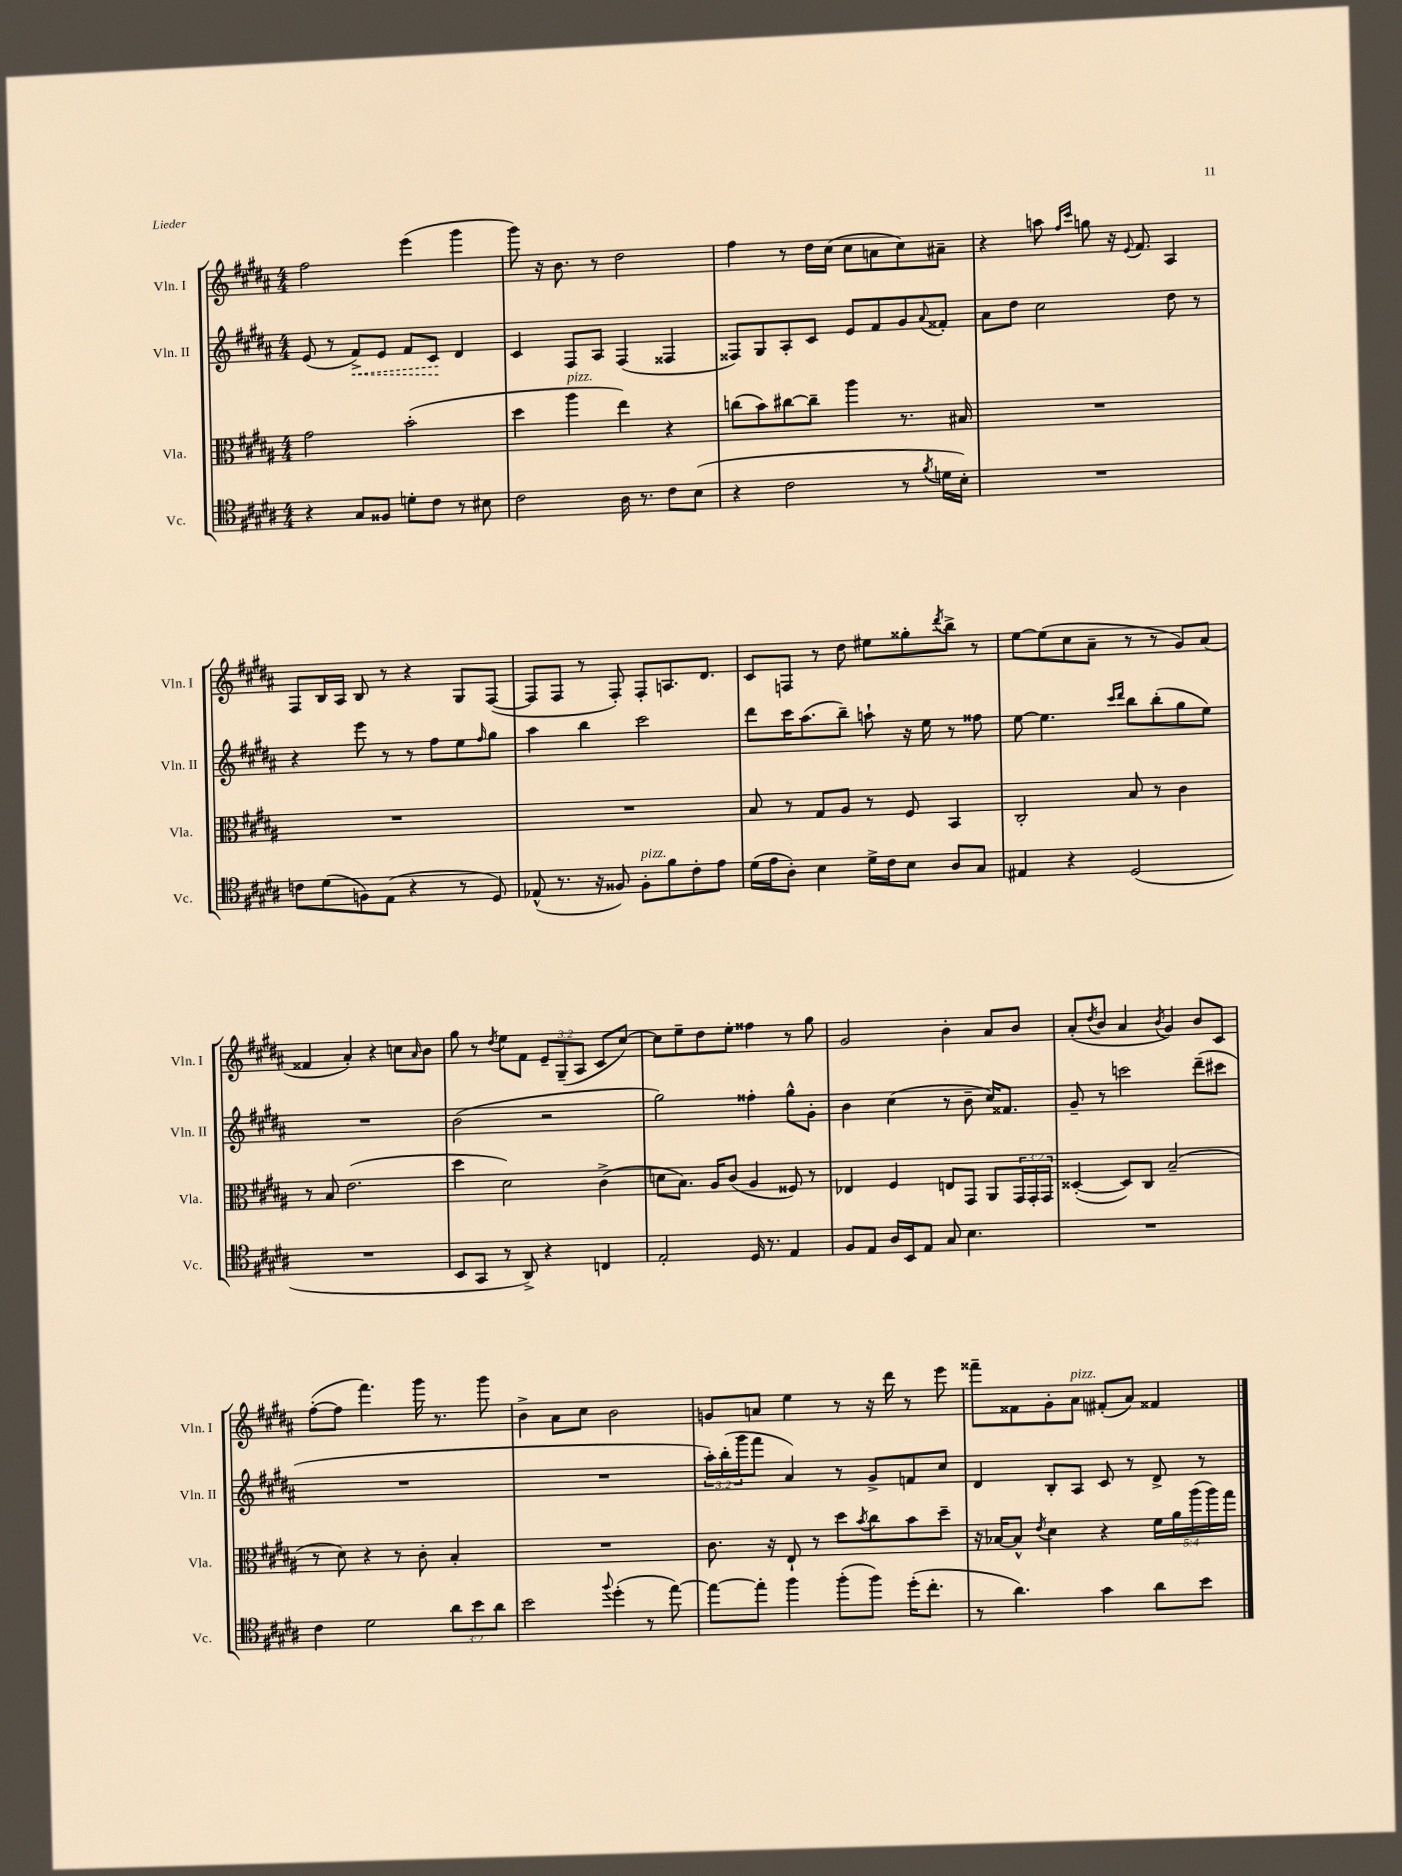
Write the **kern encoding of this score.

**kern	**kern	**kern	**dynam	**kern
*part4	*part3	*part2	*part2	*part1
*staff4	*staff3	*staff2	*staff2	*staff1
*I"Vc.	*I"Vla.	*I"Vln. II	*	*I"Vln. I
*I'Vc.	*I'Vla.	*I'Vln. II	*	*I'Vln. I
*clefC4	*clefC3	*clefG2	*	*clefG2
*k[f#c#g#d#a#]	*k[f#c#g#d#a#]	*k[f#c#g#d#a#]	*	*k[f#c#g#d#a#]
*M4/4	*M4/4	*M4/4	*	*M4/4
=8	=8	=8	=8	=8
4r	2g#\	(8e/	.	2ff#\
.	.	8r	.	.
!	!	!	!LO:HP:b	!
8G#/L	.	8f#^/L)	<	.
8F##X/J	.	8e/J	.	.
8dn'\L	(2b'\	8f#/L	.	(4eee\
8c#\J	.	8c#/J	.	.
8r	.	4d#/	[	4ggg#\
8B#X\	.	.	.	.
=9	=9	=9	=9	=9
2c#\	4dd#\	4c#/	.	8ggg#\)
.	.	.	.	16r
.	.	.	.	8.b\
!	!LO:TX:a:i:t=pizz.	!	!	!
.	4aa#\	8F#/L	.	.
.	.	8A#/J	.	8r
16A#\	4ee\)	(4F#/	.	2dd#\
8.r	.	.	.	.
8c#\L	4r	4F##X/	.	.
(8B\J	.	.	.	.
=10	=10	=10	=10	=10
4r	(8ccn\L	8F##X/L)	.	4ff#\
.	8b\)	8G#/	.	.
2c#\	[8cc#X\	8A#'/	.	8r
.	8cc#~\J]	8c#/J	.	16dd#\LL
.	.	.	.	(16cc#\JJ
.	4aa#\	8e/L	.	8cc#\L
.	.	8f#/	.	8an\
8r	8.r	8g#/	.	8cc#\)
8qf#/	.	8qqa#/	.	.
16dn\LL	.	8f##X'/J	.	8a#X~\J
16B'\JJ)	16B#X/	.	.	.
=11	=11	=11	=11	=11
1r	1r	8a#\L	.	4r
.	.	8dd#\J	.	.
.	.	2cc#\	.	8aan\
.	.	.	.	16qqff#/LL
.	.	.	.	16qqccc#/JJ
.	.	.	.	8ggn\
.	.	.	.	16r
.	.	.	.	8qqe/
.	.	.	.	8.f#/
.	.	8dd#\	.	4A#/
.	.	8r	.	.
!!LO:LB:g=z
=12	=12	=12	=12	=12
8cn\L	1r	4r	.	8F#/L
(8d#\	.	.	.	16B/L
.	.	.	.	16A#/JJ
8Fn\)	.	8eee\	.	8B/
(8E\J	.	8r	.	8r
4r	.	8r	.	4r
.	.	8ff#\L	.	.
8r	.	8ee\	.	8G#/L
.	.	16qqff#/	.	.
8D#/)	.	8gg#\J	.	([8F#/J
=13	=13	=13	=13	=13
(8E-X^^/	1r	4aa#\	.	8F#/L]
8.r	.	.	.	8F#/J
.	.	4bb\	.	8r
16r	.	.	.	.
8F##X/)	.	.	.	8F#'/)
!LO:TX:a:i:t=pizz.	!	!	!	!
8F##'\L	.	2ccc#\	.	8F#'/L
8f#\	.	.	.	8.An/
8c#'\	.	.	.	.
.	.	.	.	8.d#/J
8e\J	.	.	.	.
=14	=14	=14	=14	=14
(16d#\LL	8B/	8ddd#\L	.	8c#/L
16e\J	.	.	.	.
8A#'\J)	8r	16ccc#\K	.	8Fn/J
.	.	(8.aa#\	.	.
4B\	8G#/L	.	.	8r
.	8A#/J	8bb~\J)	.	8dd#\
16d#^\LL	8r	8aan`\	.	8ee#X\L
16c#\J	.	.	.	.
8B\J	8F#/	16r	.	8gg##X'\
.	.	16ee\	.	.
.	.	.	.	8qddd#/
8A#/L	4BB/	8r	.	8bb^\J
8G#/J	.	8ff##X\	.	8r
=15	=15	=15	=15	=15
4E#X/	2C#'/	[8ee\	.	[8ee\L
.	.	4.ee\]	.	(8ee\]
4r	.	.	.	8cc#\
.	.	.	.	8a#~\J
.	.	16qqccc#/LL	.	.
.	.	16qqddd#/JJ	.	.
(2D#/	8B/	8bb\L	.	8r
.	8r	(8bb'\	.	8r
.	4c#\	8gg#\	.	8g#/L)
.	.	8ee\J)	.	(8a#/J
!!LO:LB:g=z
=16	=16	=16	=16	=16
1r	8r	1r	.	4f##X/
.	8B/	.	.	.
.	(2.e\	.	.	4a#'/)
.	.	.	.	4r
.	.	.	.	8ccn\L
.	.	.	.	16qqa#/
.	.	.	.	8b\J
=17	=17	=17	=17	=17
8BB/L	4dd#\	(2b\	.	8gg#\
8GG#/J	.	.	.	8r
.	.	.	.	8qdd#/
8r	2d#\)	.	.	8ee\L
8AA#^/)	.	.	.	8f#\J
4r	.	2r	.	12e~/L
.	.	.	.	(12G#~/
.	.	.	.	12A#/J
4Cn/	(4c#^\	.	.	8c#/L
.	.	.	.	[8cc#/J)
=18	=18	=18	=18	=18
2E'/	8dn\L	2gg#\)	.	8cc#\L]
.	8.B\J)	.	.	8ee~\
.	.	.	.	8dd#\
.	16A#/KL	.	.	.
.	(8c#/J	.	.	8ee'\J
16D#/	4A#/	4ff##X'\	.	4ff##X\
8.r	.	.	.	.
4E/	8F##X/)	8gg#^^\L	.	8r
.	8r	8g#'\J	.	8gg#\
=19	=19	=19	=19	=19
8F#/L	4E-X/	4b\	.	2g#/
8E/J	.	.	.	.
16A#/LL	4F#/	(4cc#\	.	.
16BB/J	.	.	.	.
8E/J	.	.	.	.
8G#/	8En/L	8r	.	4b'\
4.B\	8GG#/J	8b~\	.	.
.	8AA#/L	16cc#/KL)	.	8a#/L
.	.	8.f##X/J	.	.
.	24GG#/L	.	.	8b/J
.	24GG#'/	.	.	.
.	24GG#/JJ	.	.	.
=20	=20	=20	=20	=20
1r	([4D##X'/	8g#~/	.	(8a#'/L
.	.	.	.	8qdd#/
.	.	8r	.	8b/J
.	8D##/L])	2cccn\	.	4a#/
.	8C#/J	.	.	.
.	.	.	.	8qb/
.	(2B~/	.	.	4g#/)
.	.	(8ddd#~\L	.	8b/L
.	.	8ccc#X\J	.	8c#/J
!!LO:LB:g=z
=21	=21	=21	=21	=21
4c#\	8r	1r	.	([8ff#'\L
.	8d#\)	.	.	8ff#\J]
2d#\	4r	.	.	4.fff#\)
.	8r	.	.	.
.	8c#'\	.	.	16ggg#\
.	.	.	.	8.r
12a#\L	4B'/	.	.	.
12b\	.	.	.	.
.	.	.	.	8ggg#\
12a#\J	.	.	.	.
=22	=22	=22	=22	=22
2b\	1r	1r	.	4b^\
.	.	.	.	8a#\L
.	.	.	.	8cc#\J
8qqff#/	.	.	.	.
(4dd#'\	.	.	.	2b\
8r	.	.	.	.
[8ee\)	.	.	.	.
=23	=23	=23	=23	=23
8ee\L_	8.c#\	24aa#'\LL)	.	8gn/L
.	.	(24bb'\	.	.
.	.	24ggg#\J	.	.
8ee'\J]	.	8fff#\J	.	8an/J
.	16r	.	.	.
4ff#\	8E`/	4a#/)	.	4ee\
.	8r	.	.	.
(8ff#'\L	8dd#\L	8r	.	8r
.	8qb/	.	.	.
8ff#\J)	8cc#\	8g#^/L	.	16r
.	.	.	.	16ddd#\
(16dd#'\KL	8b\	8fn/	.	8r
8.cc#'\J	.	.	.	.
.	8dd#~\J	8cc#/J	.	8eee\
=24	=24	=24	=24	=24
8r	16r	4d#/	.	8fff##X~\L
.	[16B-X/KL	.	.	.
4.a#\)	8B-^^/J]	.	.	8f##X\
.	8qe/	.	.	.
.	4d#\	8B'/L	.	8g#'\
!	!	!	!	!LO:TX:a:i:t=pizz.
.	.	8A#/J	.	8a#\J
4g#\	4r	8c#/	.	(8f#X'/L
.	.	8r	.	8a#/J)
8a#\L	20f#\LL	8d#^/	.	4f##X/
.	20a#\	.	.	.
.	(20aa#\	.	.	.
8b\J	.	8r	.	.
.	20aa#\)	.	.	.
.	20gg#\JJ	.	.	.
==	==	==	==	==
*-	*-	*-	*-	*-
